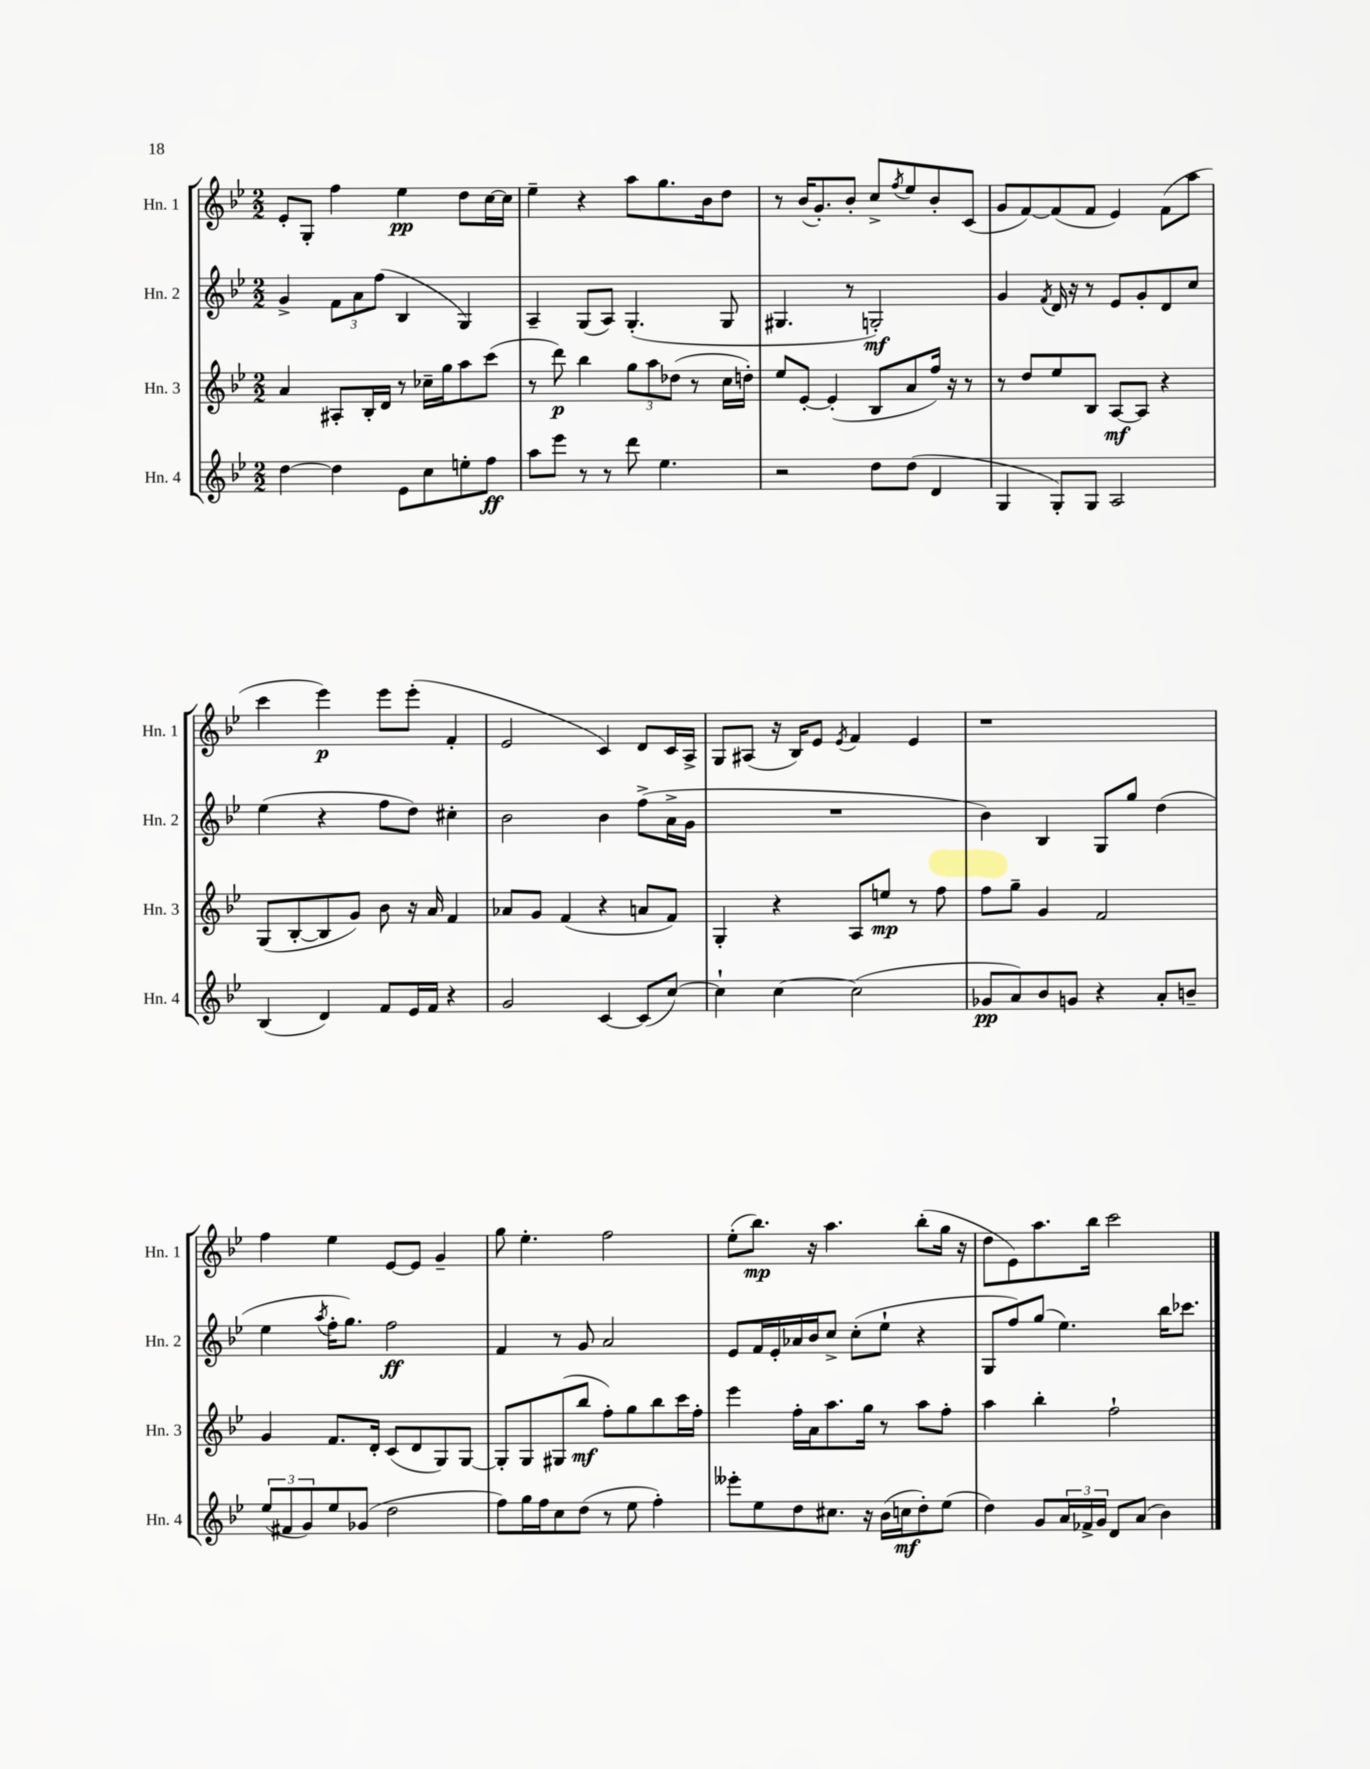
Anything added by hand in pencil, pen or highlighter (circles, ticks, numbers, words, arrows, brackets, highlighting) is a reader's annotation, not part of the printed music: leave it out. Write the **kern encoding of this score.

**kern	**dynam	**kern	**dynam	**kern	**dynam	**kern	**dynam
*part4	*part4	*part3	*part3	*part2	*part2	*part1	*part1
*staff4	*staff4	*staff3	*staff3	*staff2	*staff2	*staff1	*staff1
*I"Hn. 4	*	*I"Hn. 3	*	*I"Hn. 2	*	*I"Hn. 1	*
*I'Hn. 4	*	*I'Hn. 3	*	*I'Hn. 2	*	*I'Hn. 1	*
*clefG2	*	*clefG2	*	*clefG2	*	*clefG2	*
*k[b-e-]	*	*k[b-e-]	*	*k[b-e-]	*	*k[b-e-]	*
*M2/2	*	*M2/2	*	*M2/2	*	*M2/2	*
=55	=55	=55	=55	=55	=55	=55	=55
[4dd\	.	4a/	.	4g^/	.	8e-'/L	.
.	.	.	.	.	.	8G'/J	.
4dd\]	.	8A#X'/L	.	12f\L	.	4ff\	.
.	.	.	.	12a\	.	.	.
.	.	16B-'/L	.	.	.	.	.
.	.	.	.	(12ff\J	.	.	.
.	.	16d/JJ	.	.	.	.	.
8e-\L	.	8r	.	4B-/	.	4ee-\	pp
8cc\	.	16cc-X~\LL	.	.	.	.	.
.	.	16gg\J	.	.	.	.	.
8een'\	.	8aa\	.	4G/)	.	8dd\L	.
8ff\J	ff	(8ccc\J	.	.	.	[16cc\L	.
.	.	.	.	.	.	16cc\JJ]	.
=56	=56	=56	=56	=56	=56	=56	=56
8aa\L	.	8r	.	4A~/	.	4ee-~\	.
8eee-\J	.	8ddd\)	p	.	.	.	.
8r	.	4bb-\	.	(8G/L	.	4r	.
8r	.	.	.	8A/J)	.	.	.
8ddd\	.	12gg\L	.	(4.G'/	.	8aa\L	.
.	.	12aa\	.	.	.	.	.
4.ee-\	.	.	.	.	.	8.gg\	.
.	.	(12dd-X\J	.	.	.	.	.
.	.	8r	.	.	.	.	.
.	.	.	.	.	.	16b-\k	.
.	.	16cc\LL	.	8G/	.	8dd\J	.
.	.	16ddn'\JJ)	.	.	.	.	.
=57	=57	=57	=57	=57	=57	=57	=57
2r	.	8ee-/L	.	4.G#X/	.	8r	.
.	.	[8e-'/J	.	.	.	(16b-/KL	.
.	.	.	.	.	.	8.g'/)	.
.	.	(4e-'/]	.	.	.	.	.
.	.	.	.	8r	.	8b-'/J	.
8dd\L	.	8B-/L	.	2Gn'/)	mf	8cc^/L	.
.	.	.	.	.	.	8qff/	.
(8dd\J	.	8a/	.	.	.	8ee-/	.
4d/	.	16ff/Jk)	.	.	.	8b-'/	.
.	.	16r	.	.	.	.	.
.	.	8r	.	.	.	(8c/J	.
=58	=58	=58	=58	=58	=58	=58	=58
4G/	.	8r	.	4g/	.	8g/L	.
.	.	8dd/L	.	.	.	[8f/)	.
.	.	.	.	8qf/	.	.	.
8G'/L)	.	8ee-/	.	16d/	.	(8f/]	.
.	.	.	.	16r	.	.	.
8G/J	.	8B-/J	.	8r	.	8f/J	.
2A/	.	[8A/L	mf	8e-/L	.	4e-/)	.
.	.	8A/J]	.	8g'/	.	.	.
.	.	4r	.	8d/	.	(8f\L	.
.	.	.	.	8cc/J	.	8aa\J	.
!!LO:LB:g=z
=59	=59	=59	=59	=59	=59	=59	=59
(4B-/	.	(8G/L	.	(4ee-\	.	4ccc\	.
.	.	[8B-'/	.	.	.	.	.
4d/)	.	8B-/]	.	4r	.	4eee-\)	p
.	.	8g/J)	.	.	.	.	.
8f/L	.	8b-\	.	8ff\L	.	8eee-\L	.
16e-/L	.	16r	.	8dd\J)	.	(8eee-'\J	.
16f/JJ	.	16a/	.	.	.	.	.
4r	.	4f/	.	4cc#X'\	.	4f'/	.
=60	=60	=60	=60	=60	=60	=60	=60
2g/	.	8a-X/L	.	2b-\	.	2e-/	.
.	.	8g/J	.	.	.	.	.
.	.	(4f/	.	.	.	.	.
[4c/	.	4r	.	4b-\	.	4c/)	.
(8c/L]	.	8an/L	.	(8ff^\L	.	8d/L	.
[8cc/J)	.	8f/J)	.	16a^\L	.	16c/L	.
.	.	.	.	16g\JJ	.	16A^/JJ	.
=61	=61	=61	=61	=61	=61	=61	=61
4cc`\]	.	4G'/	.	1r	.	8G/L	.
.	.	.	.	.	.	(8A#X/J	.
[4cc\	.	4r	.	.	.	16r	.
.	.	.	.	.	.	16B-/KL)	.
.	.	.	.	.	.	8e-/J	.
.	.	.	.	.	.	8qe-/	.
(2cc\]	.	8A/L	.	.	.	4f/	.
.	.	8een/J	mp	.	.	.	.
.	.	8r	.	.	.	4e-/	.
.	.	8ff\	.	.	.	.	.
=62	=62	=62	=62	=62	=62	=62	=62
8g-X/L	pp	8ff\L	.	4b-\)	.	1r	.
8a/)	.	8gg~\J	.	.	.	.	.
8b-/	.	4g/	.	4B-/	.	.	.
8gn/J	.	.	.	.	.	.	.
4r	.	2f/	.	8G/L	.	.	.
.	.	.	.	8gg/J	.	.	.
8a'/L	.	.	.	(4dd\	.	.	.
8bn~/J	.	.	.	.	.	.	.
!!LO:LB:g=z
=63	=63	=63	=63	=63	=63	=63	=63
(12ee-/L	.	4g/	.	4ee-\	.	4ff\	.
12f#X/	.	.	.	.	.	.	.
12g/)	.	.	.	.	.	.	.
.	.	.	.	8qaa/	.	.	.
8ee-/	.	8.f/L	.	16ff'\KL	.	4ee-\	.
.	.	.	.	8.gg\J)	.	.	.
(8g-X/J	.	.	.	.	.	.	.
.	.	16d'/Jk	.	.	.	.	.
2dd\	.	(8c/L	.	2ff\	ff	[8e-/L	.
.	.	8d/	.	.	.	8e-/J]	.
.	.	8G/)	.	.	.	4g~/	.
.	.	[8G/J	.	.	.	.	.
=64	=64	=64	=64	=64	=64	=64	=64
8ff\L)	.	8G'/L]	.	4f/	.	8gg\	.
16gg\L	.	8G/	.	.	.	4.ee-'\	.
16ff\J	.	.	.	.	.	.	.
8cc\	.	(8G#X/	.	8r	.	.	.
(8dd\J	.	8bb-/J	mf	8g/	.	.	.
8r	.	8ff'\L)	.	2a/	.	2ff\	.
8ee-\	.	8gg\	.	.	.	.	.
4ff'\)	.	8bb-\	.	.	.	.	.
.	.	16ccc\L	.	.	.	.	.
.	.	16ff'\JJ	.	.	.	.	.
=65	=65	=65	=65	=65	=65	=65	=65
8eee--X'\L	.	4eee-\	.	8e-/L	.	(8ee-'\L	.
8ee-\	.	.	.	16f/L	.	8.bb-\J)	mp
.	.	.	.	16e-'/	.	.	.
8dd\	.	16ff'\LL	.	16a-X/	.	.	.
.	.	16a\J	.	16b-/J	.	16r	.
8.cc#X\J	.	8.aa\	.	8cc^/J	.	4.aa\	.
.	.	.	.	(8cc'\L	.	.	.
16r	.	16gg\Jk	.	.	.	.	.
(16b-\LL	.	8r	.	8ee-`\J	.	.	.
16ccn\J	mf	.	.	.	.	.	.
8dd'\)	.	8aa\L	.	4r	.	(8bb-'\L	.
(8ee-\J	.	8ff'\J	.	.	.	16gg\Jk	.
.	.	.	.	.	.	16r	.
=66	=66	=66	=66	=66	=66	=66	=66
4dd\)	.	4aa\	.	8G/L	.	8dd\L	.
.	.	.	.	8ff/)	.	8e-\)	.
8g/L	.	4bb-'\	.	(8gg/J	.	8.aa\	.
24a/L	.	.	.	4.ee-\)	.	.	.
24f-X^/	.	.	.	.	.	.	.
.	.	.	.	.	.	16bb-\Jk	.
24g/JJ	.	.	.	.	.	.	.
8d/L	.	2ff`\	.	.	.	2ccc\	.
(8a/J	.	.	.	.	.	.	.
4b-\)	.	.	.	16bb-\KL	.	.	.
.	.	.	.	8.ccc-X\J	.	.	.
==	==	==	==	==	==	==	==
*-	*-	*-	*-	*-	*-	*-	*-
